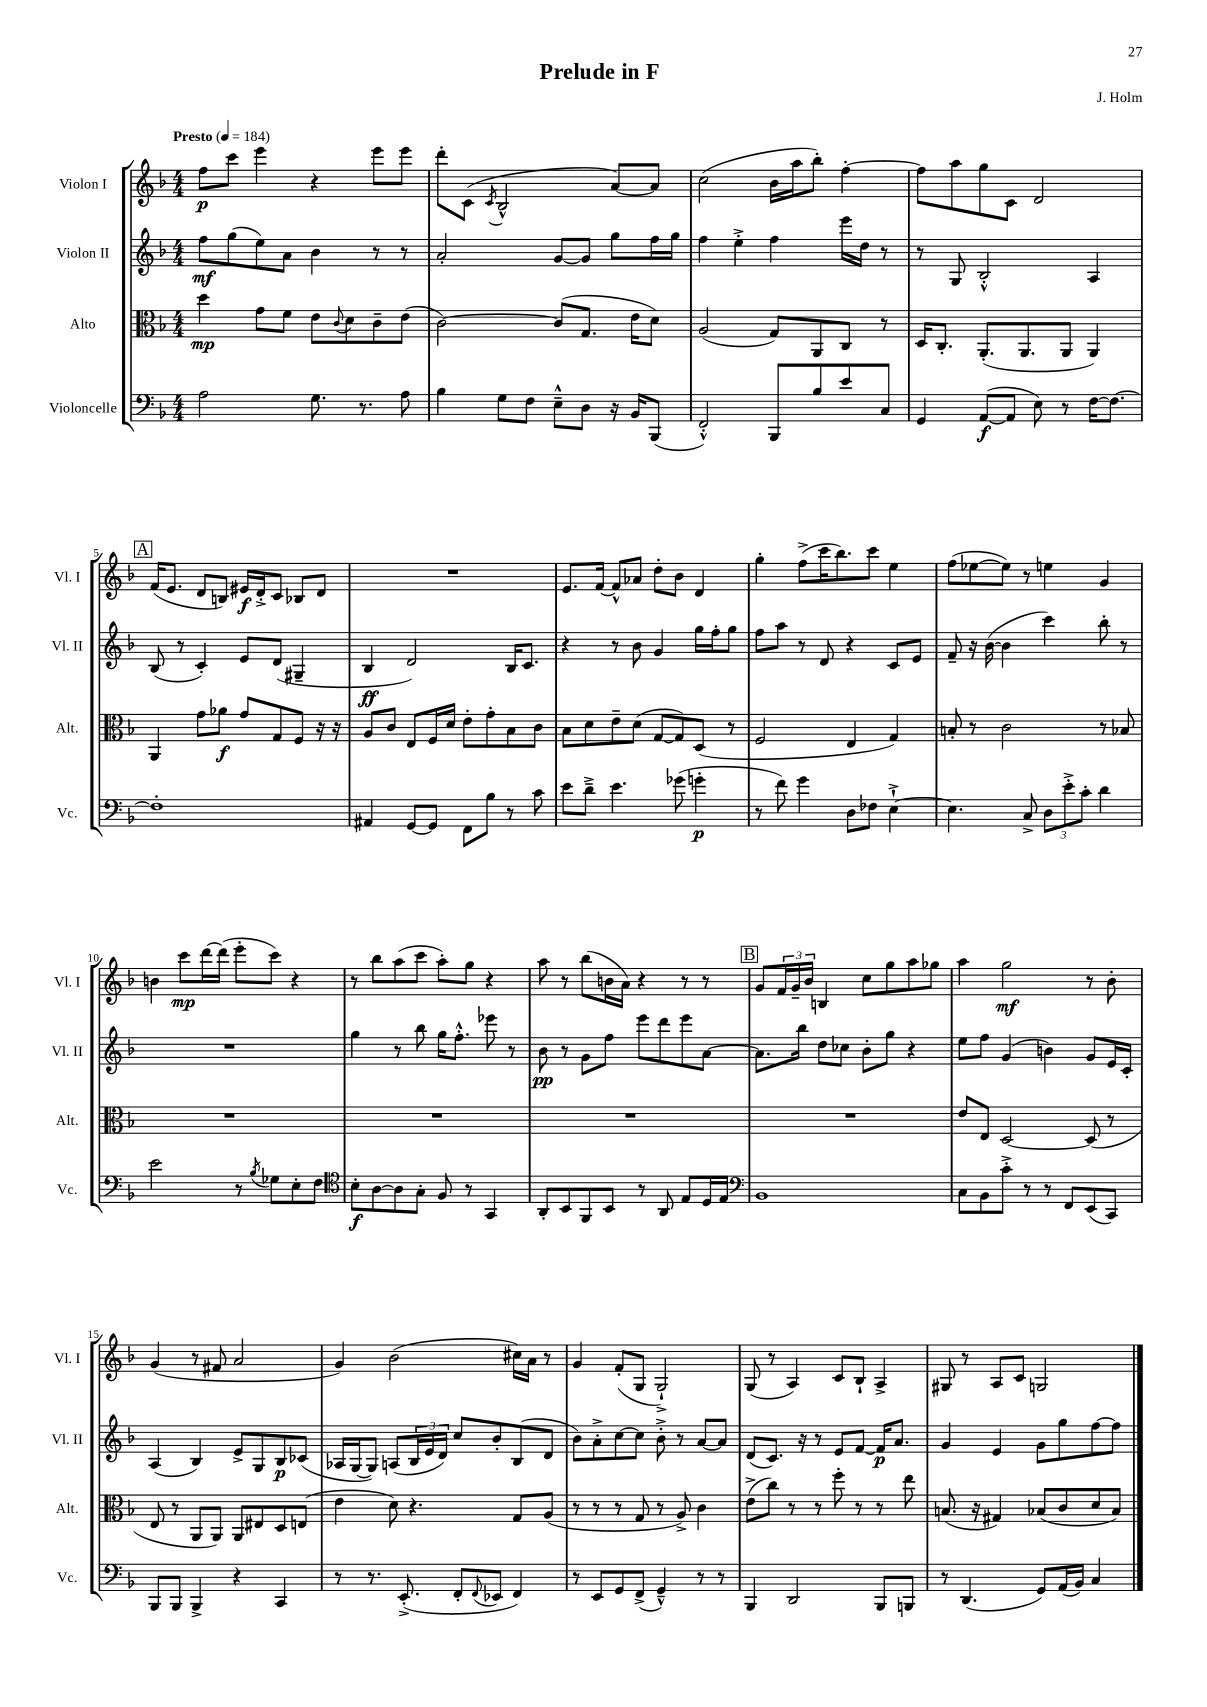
\header { title = "Prelude in F" composer = "J. Holm" }
<<
\new StaffGroup <<
\new Staff = "s0" \with { instrumentName = "Violon I" shortInstrumentName = "Vl. I" } {
    \clef treble \key f \major \numericTimeSignature \time 4/4 \tempo "Presto" 4 = 184
    f''8\p c'''8 e'''4 r4 e'''8 e'''8 |
    d'''8-. c'8( \acciaccatura { c'8 } bes2-^ a'8~) a'8 |
    c''2( bes'16 a''16 bes''8-.) f''4~-. |
    f''8 a''8 g''8 c'8 d'2 |
    \mark \markup { \box "A" } f'16( e'8. d'8 b8) eis'16\f d'16-.-> c'8 bes8 d'8 |
    R1 |
    e'8. f'16~ f'8-^ aes'8 d''8-. bes'8 d'4 |
    g''4-. f''8->( c'''16 bes''8.) c'''8 e''4 |
    f''8( ees''8~ ees''8) r8 e''4 g'4 |
    b'4 c'''8\mp d'''16~ d'''16( e'''8-. c'''8) r4 |
    r8 bes''8 a''8( c'''8 a''8-.) g''8 r4 |
    a''8 r8 bes''8( b'16 a'16) r4 r8 r8 |
    \mark \markup { \box "B" } g'8 \tuplet 3/2 { f'16 g'16-- bes'16 } b4 c''8 g''8 a''8 ges''8 |
    a''4 g''2\mf r8 bes'8-. |
    g'4( r8 fis'8 a'2 |
    g'4) bes'2( cis''16) a'16 r8 |
    g'4 f'8-.( g8 g2-!->) |
    g8( r8 a4) c'8 bes8-! a4-> |
    gis8 r8 a8 c'8 g2 \bar "|." |
}
\new Staff = "s1" \with { instrumentName = "Violon II" shortInstrumentName = "Vl. II" } {
    \clef treble \key f \major \numericTimeSignature \time 4/4
    f''8\mf g''8( e''8) a'8 bes'4 r8 r8 |
    a'2-. g'8~ g'8 g''8 f''16 g''16 |
    f''4 e''4-.-> f''4 e'''16 d''16 r8 |
    r8 g8 bes2-.-^ a4 |
    \mark \markup { \box "A" } bes8( r8 c'4-.) e'8 d'8( gis4-- |
    bes4\ff d'2) bes16 c'8. |
    r4 r8 bes'8 g'4 g''16 f''16-. g''8 |
    f''8 a''8 r8 d'8 r4 c'8 e'8 |
    f'8-- r16 bes'16~( bes'4 c'''4) bes''8-. r8 |
    R1 |
    g''4 r8 bes''8 g''16 f''8.-.-^ ees'''8 r8 |
    bes'8\pp r8 g'8 f''8 e'''8 d'''8 e'''8 a'8~ |
    \mark \markup { \box "B" } a'8. bes''16 d''8 ces''8 bes'8-. g''8 r4 |
    e''8 f''8 g'4( b'4) g'8 e'16 c'16-. |
    a4( bes4) e'8-> g8 bes8\p ces'8( |
    aes16 g16~ g8) a8( \tuplet 3/2 { bes16 e'16 d'16) } c''8 bes'8-. bes8( d'8 |
    bes'8) a'8-.-> c''8~ c''8 bes'8-.-> r8 a'8~ a'8 |
    d'8( c'8.) r16 r8 e'8 f'8~ f'16\p a'8. |
    g'4 e'4 g'8 g''8 f''8~ f''8 \bar "|." |
}
\new Staff = "s2" \with { instrumentName = "Alto" shortInstrumentName = "Alt." } {
    \clef alto \key f \major \numericTimeSignature \time 4/4
    d''4\mp g'8 f'8 e'8 \appoggiatura { c'8 } d'8 c'8-- e'8( |
    c'2~) c'8( g8. e'16 d'8) |
    a2( g8) a,8 c8 r8 |
    d16 c8.-. a,8.-.( a,8. a,8 a,4) |
    \mark \markup { \box "A" } a,4 g'8 aes'8\f g'8 g8 f8 r16 r16 |
    a8 c'8 e8 f16 d'16 e'8-. g'8-. bes8 c'8 |
    bes8 d'8 e'8-- d'8( g8~ g8) d8( r8 |
    f2 e4 g4) |
    b8-. r8 c'2 r8 bes8 |
    R1 |
    R1 |
    R1 |
    \mark \markup { \box "B" } R1 |
    e'8 e8 d2~ d8( r8 |
    e8 r8 a,8 a,8) a,8 eis8 d8 e8( |
    e'4 d'8) r4. g8 a8( |
    r8 r8 r8 g8 r8 a8->) c'4 |
    e'8->( c''8) r8 r8 f''8-. r8 r8 e''8 |
    b8.( r16 gis4) bes8( c'8 d'8 bes8) \bar "|." |
}
\new Staff = "s3" \with { instrumentName = "Violoncelle" shortInstrumentName = "Vc." } {
    \clef bass \key f \major \numericTimeSignature \time 4/4
    a2 g8. r8. a8 |
    bes4 g8 f8 e8---^ d8 r16 bes,16 bes,,8( |
    f,2-.-^) bes,,8 bes8 e'8 c8 |
    g,4 a,8~\f( a,8 e8) r8 f16~ f8.~ |
    \mark \markup { \box "A" } f1-. |
    ais,4 g,8~ g,8 f,8 bes8 r8 c'8 |
    e'8 d'8---> e'4. ges'8( g'4-.\p |
    r8 f'8) g'4 d8 fes8 e4~-!-> |
    e4. c8-> \tuplet 3/2 { d8 e'8-.-> c'8-. } d'4 |
    e'2 r8 \acciaccatura { bes8 } ges8 e8-. f8 |
    \clef tenor bes8-.\f a8~ a8 g8-. f8 r8 g,4 |
    a,8-. bes,8 f,8 bes,8 r8 a,8 e8 d16 e16 |
    \mark \markup { \box "B" } \clef bass bes,1 |
    c8 bes,8 c'8-.-> r8 r8 f,8 e,8( c,8) |
    bes,,8 bes,,8 bes,,4-> r4 c,4 |
    r8 r8. e,8.-.->( f,8-. \appoggiatura { f,8 } ees,8 f,4) |
    r8 e,8 g,8 f,8->( g,4---^) r8 r8 |
    bes,,4 d,2 bes,,8 b,,8 |
    r8 d,4.( g,8) a,16( bes,16) c4 \bar "|." |
}
>>
>>
